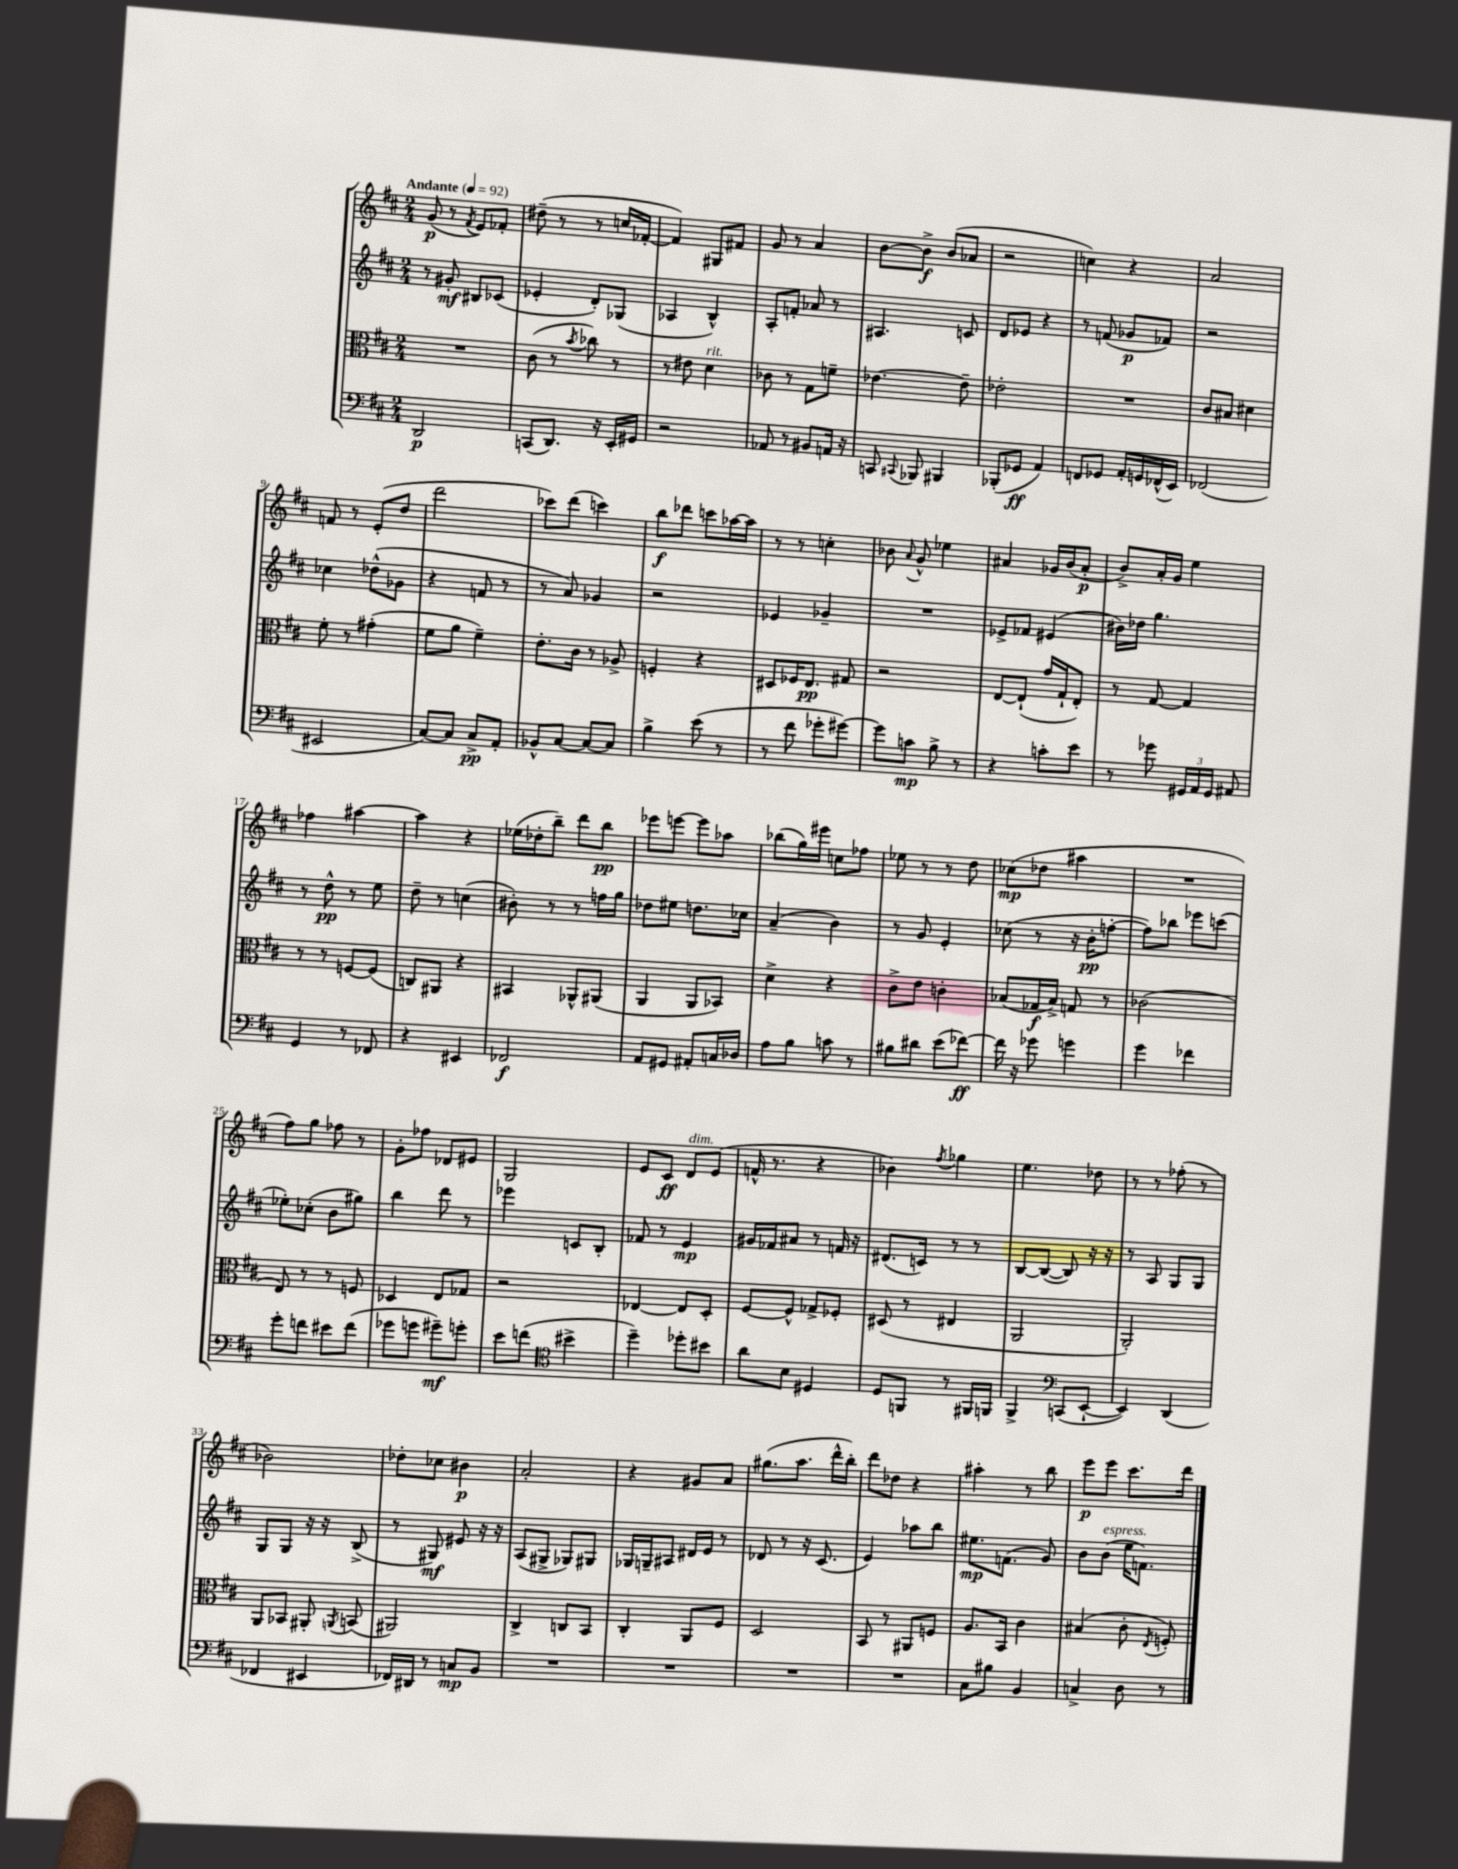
<<
\new StaffGroup <<
\new Staff = "s0" {
    \clef treble \key d \major \numericTimeSignature \time 2/4 \tempo "Andante" 4 = 92
    \autoBeamOff g'8\p( r8 \acciaccatura { fis'8 } e'8[) fes'8]-. |
    dis''8--( r8 r8 c''16[ fes'16]~-. |
    fes'4) gis8[ fis'8] |
    g'8 r8 a'4 |
    b'8[~ b'8]->\f b'8[( aes'8] |
    r2 |
    c''4) r4 |
    a'2 |
    f'8 r8 e'8[-.( d''8] |
    d'''2 |
    ces'''8[) d'''8]( c'''4) |
    b''8[\f des'''8] c'''8[ aes''16~ aes''16] |
    r8 r8 c''4-. |
    bes'8 \appoggiatura { a'8 } g'8-^ ees''4 |
    ais'4 ges'16[ b'16( ais'8]-.\p |
    b'8[->) a'16-. g'16] e''4 |
    fes''4 ais''4~ |
    ais''4 r4 |
    ees''16[( des''16-. b''8]--) d'''8[ b''8]\pp |
    ees'''8[ e'''8]~ e'''8[ aes''8] |
    bes''8[( g''16) eis'''16] c''8[ fes''8] |
    ees''8 r8 r8 d''8 |
    ces''8[\mp( des''8] ais''4 |
    R2 |
    fis''8[) g''8] fes''8 r8 |
    g'8[-. fes''8] des'8[ eis'8] |
    g2 |
    e'8[ cis'8]\ff d'8[^\markup { \italic "dim." } e'8]( |
    f'16-^ r8. r4 |
    bes'4) \acciaccatura { fis''8 } ges''4 |
    e''4. des''8 |
    r8 r8 fes''8-.( r8 |
    bes'2) |
    des''8[-. ces''8] bis'4\p |
    a'2-. |
    r4 gis'8[ a'8] |
    gis''8.[( a''8.] d'''16[-^ b''16]-.) |
    d'''8[ des''8] r4 |
    ais''4-. r8 b''8 |
    e'''8[\p e'''8] cis'''8.[ d'''16] \bar "|." |
}
\new Staff = "s1" {
    \clef treble \key d \major \numericTimeSignature \time 2/4
    \autoBeamOff r8 gis'8-.\mf bis8[ ces'8]( |
    ees'4-. d'8[-.) ges8]( |
    aes4 b4-^) |
    a8[-. f'8]-. aes'8 r8 |
    ais4. c'8 |
    d'8[ ees'8] r4 |
    r8 f'8( ges'8[\p fes'8]) |
    r2 |
    ces''4 des''8[-^( ges'8] |
    r4 f'8 r8 |
    r8 a'8) ges'4 |
    r2 |
    ees'4 ges'4-- |
    R2 |
    ees'8[-> fes'8] eis'4( |
    bis'16[) des''16] g''4. |
    r8 d''8-^\pp r8 e''8 |
    d''8-- r8 c''4( |
    bis'8-.) r8 r8 f''16[ g''16] |
    des''8[ eis''8] d''8.[ ces''16] |
    a'4--( b'4) |
    r8 g'8 e'4-. |
    ces''8( r8 r16 b'16[-.\pp f''8]~-. |
    f''8[) bes''8] ees'''8[ c'''8]( |
    ees''8[-.) ces''8]-.( b'8[ gis''8]) |
    b''4 d'''8 r8 |
    ees'''4 c'8[ b8]-. |
    fes'8 r8 e'4\mp |
    gis'16[ fes'16 ais'8] r8 f'16 r16 |
    dis'8.[( c'16]) r8 r8 |
    b8[~ b8]~( b8) r16 r16 |
    r8 a8 g8[ g8] |
    g8[ g8] r16 r16 b8->( |
    r8 gis8\mf) eis'8 r16 r16 |
    a8[( gis8]-> ges8[) gis8] |
    ges16[ g16-- ais8] dis'16[ e'16] r8 |
    des'8 r8 r16 cis'8.( |
    e'4) aes''8[ b''8] |
    eis''8.[\mp f'8.]( g'8) |
    b'8[ b'8]^\markup { \italic "espress." }( e''16[ f'8.]) \bar "|." |
}
\new Staff = "s2" {
    \clef alto \key d \major \numericTimeSignature \time 2/4
    \autoBeamOff R2 |
    cis'8( r8 \acciaccatura { b'8 } ces''8) r8 |
    r8 eis'8 d'4^\markup { \italic "rit." } |
    ces'8 r8 g8[ f'8]-- |
    ees'4.~ ees'8-- |
    ees'2-. |
    R2 |
    cis'8[ bis8] dis'4 |
    fis'8-. r8 gis'4-.( |
    fis'8[ a'8] fis'4--) |
    e'8.[-. cis'16] r8 aes8-> |
    f4-. r4 |
    dis8[ fes16 e8.]\pp gis8 |
    r2 |
    e8[~ e8]-!( g'16[ g16-! e8]-.) |
    r8 g8~ g4 |
    r8 r8 f8[~ f8]( |
    c8[) ais,8] r4 |
    bis,4 aes,8[-^ ais,8]( |
    a,4 a,8[ bes,8]) |
    d'4-> r4 |
    cis'8[-> e'8] c'4-. |
    bes8[( ges16\f bes16]->) g8 r8 |
    ces'2( |
    e8) r8 r8 f8 |
    des4 e8[ ges8] |
    r2 |
    ees4~ ees8[ d8]-. |
    fis8[~ fis8]-^ ges8[-> fes8]-. |
    dis8( r8 eis4 |
    a,2 |
    a,2-.) |
    a,8[ bes,8] ais,8-. \acciaccatura { a,8 } b,8( |
    ais,2) |
    cis4-> c8[ b,8] |
    cis4-. a,8[ fis8] |
    d2 |
    b,8 r8 ais,8[ f8] |
    a8.[ b,16] cis'4 |
    bis4( cis'8-. \acciaccatura { e8 } f8-.) \bar "|." |
}
\new Staff = "s3" {
    \clef bass \key d \major \numericTimeSignature \time 2/4
    \autoBeamOff d,2\p |
    c,8[( d,8.]) r16 e,16[-. gis,16] |
    r2 |
    aes,8 r8 bis,8[ a,16] r16 |
    c,8 \appoggiatura { cis,8 } bes,,8 bis,,4 |
    bes,,8[-.( ges,8]\ff a,4) |
    f,8[ ges,8] a,16[-. g,16 fes,16-^( e,16]) |
    fes,2( |
    eis,2 |
    cis8[~) cis8] cis8[->\pp a,8]-. |
    bes,8[-^ cis8]~ cis8[~ cis8] |
    b4-> e'8( r8 |
    r8 fis'8 ges'8[-. gis'8]~) |
    gis'8[ c'8]\mp b8-> r8 |
    r4 c'8[-. e'8] |
    r8 ges'8 \tuplet 3/2 { gis,16[ a,16 gis,16] } ais,8 |
    g,4 r8 fes,8 |
    r4 eis,4 |
    fes,2\f |
    a,8[ gis,8] ais,8[-. c16 des16] |
    a8[ b8] c'8 r8 |
    bis8[ dis'8] e'8[( fes'8]~\ff) |
    fes'16 r16 ges'8 g'4 |
    g'4 fes'4 |
    g'8[-. f'8] eis'8[ f'8]( |
    ges'8[ g'8] gis'8[--\mf) g'8]-. |
    e'8[ f'8]( \clef tenor bis'4-> |
    d''4--) des''8[-. bis'8] |
    a'8[ b8] dis4 |
    d8[ f,8] r8 fis,16[ f,16] |
    fis,4-> \clef bass c,8[( e,8]~-! |
    e,4) d,4( |
    fes,4 eis,4 |
    fes,16[) dis,16] r8 c8[\mp b,8] |
    R2 |
    R2 |
    R2 |
    R2 |
    cis8[ bis8] b,4 |
    c4-> d8 r8 \bar "|." |
}
>>
>>
